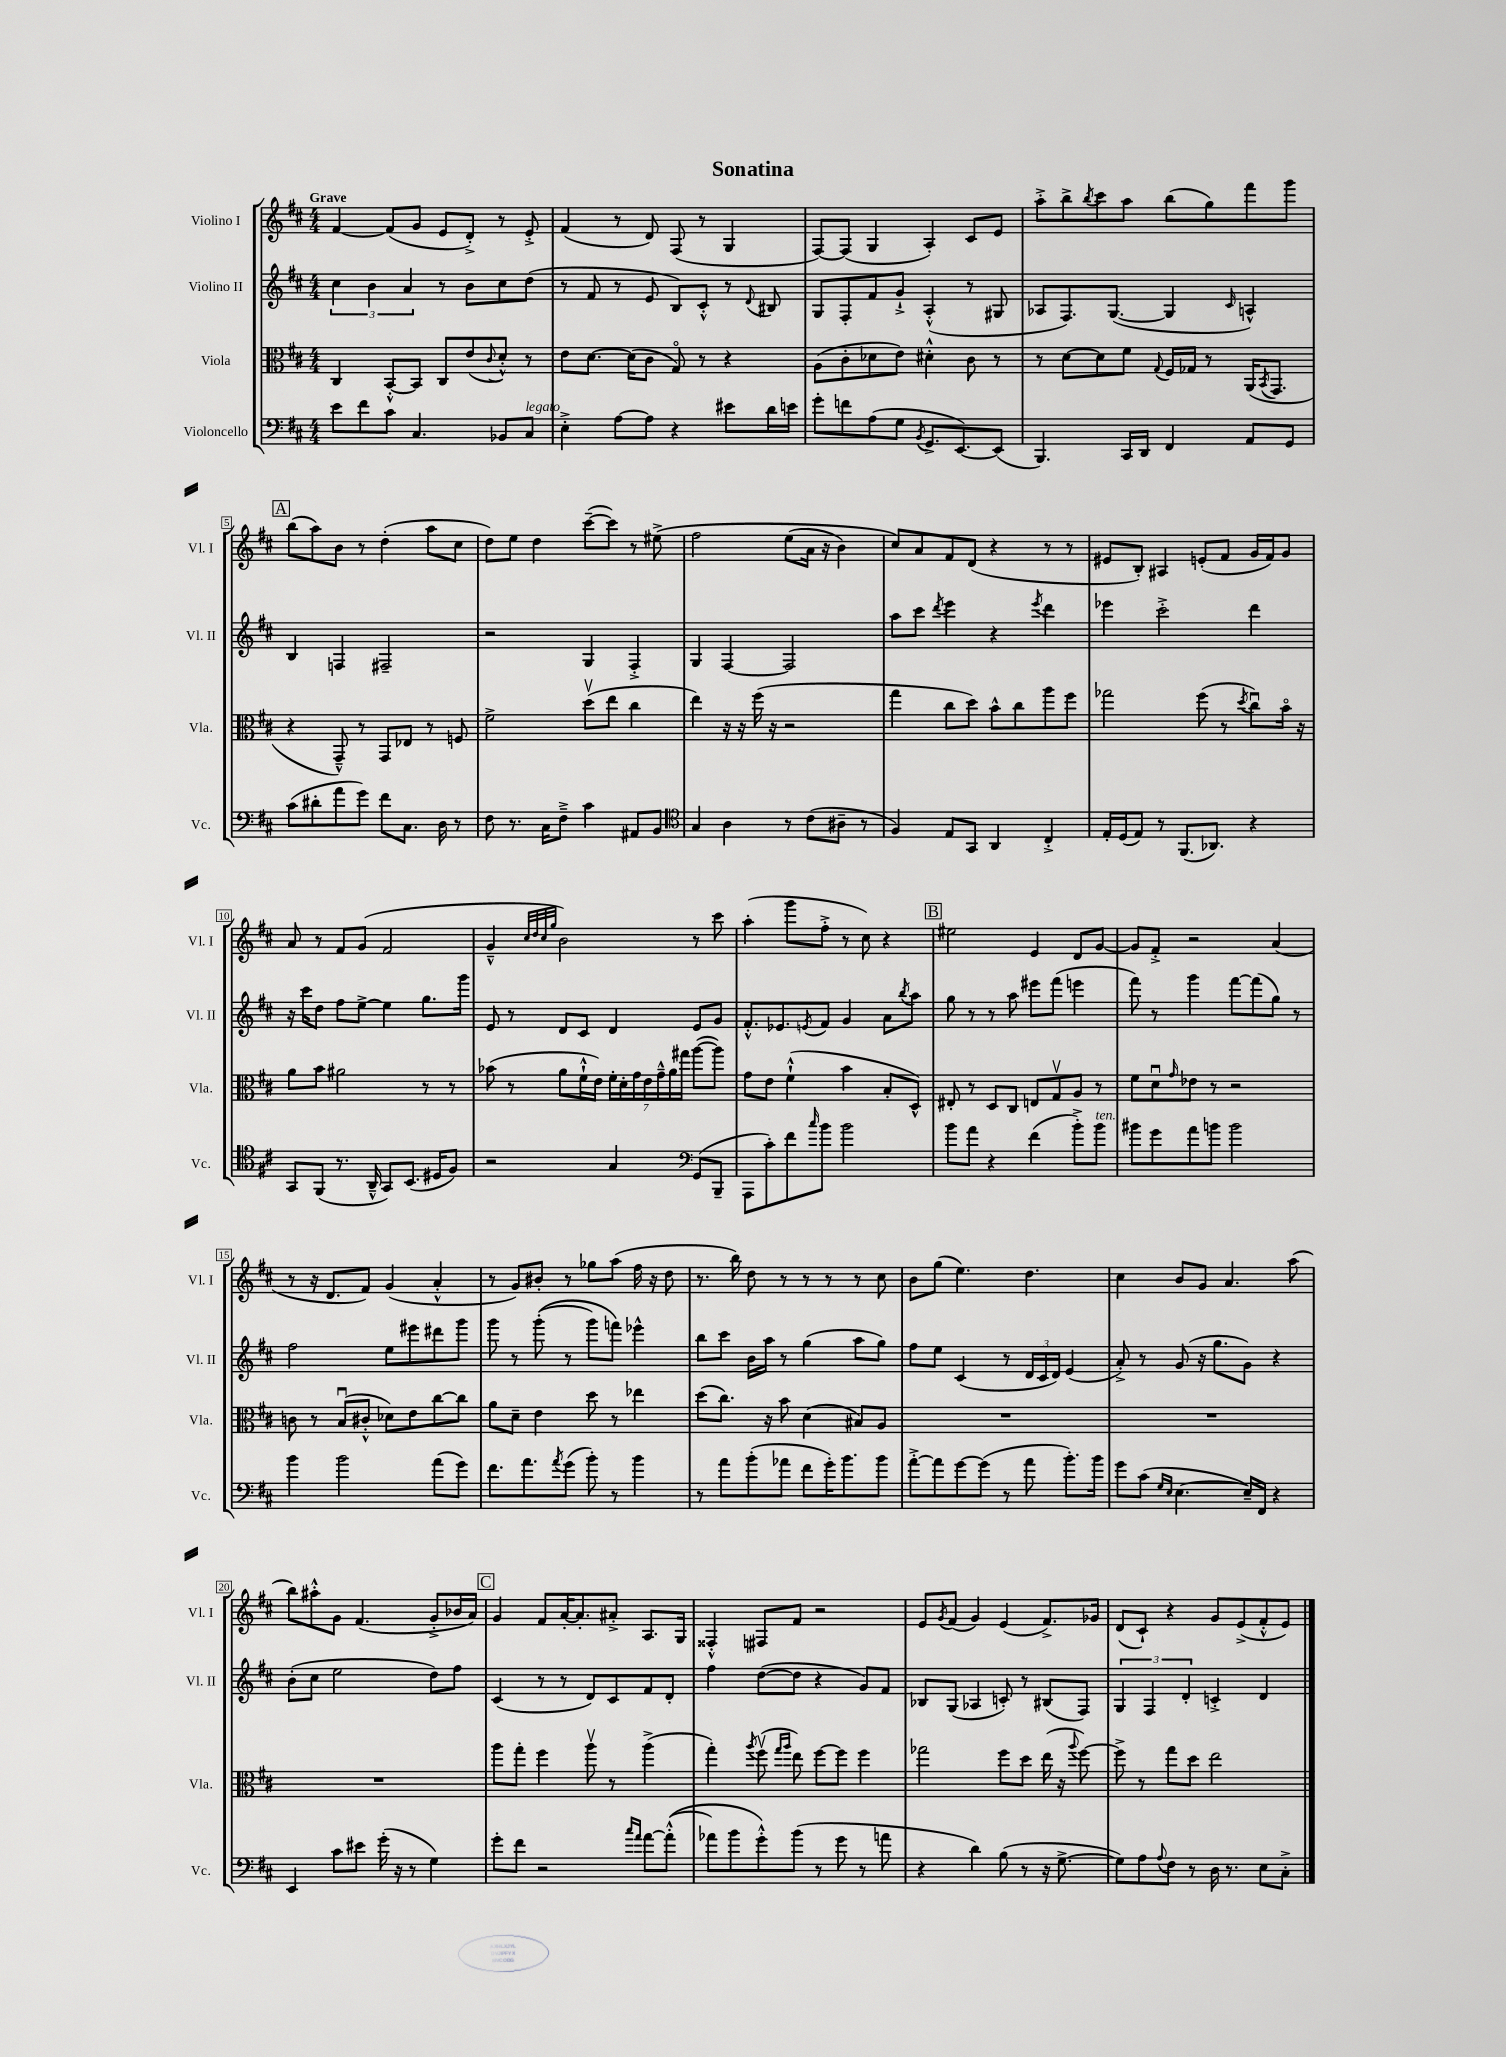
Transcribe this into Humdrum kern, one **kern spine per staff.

**kern	**kern	**kern	**kern
*staff4	*staff3	*staff2	*staff1
*clefF4	*clefC3	*clefG2	*clefG2
*k[f#c#]	*k[f#c#]	*k[f#c#]	*k[f#c#]
*M4/4	*M4/4	*M4/4	*M4/4
8e	4C#	6cc#	[4f#
8f#	.	.	.
.	.	6b	.
8c#	[8BB'^^	.	(8f#]
.	.	6a	.
4.C#	8BB]	.	8g
.	8C#	8r	8e
.	(8e	8b	8d'^)
.	8qqc#	.	.
8BB-	8d'^^)	8cc#	8r
8C#	8r	(8dd	8e'^
=	=	=	=
4E'^	8e	8r	(4f#
.	[8.d	8f#	.
[8A	.	8r	8r
.	(16d]	.	.
8A]	8c#	8e	8d)
4r	8Go)	8B)	(8F#
.	8r	8c#'^^	8r
8e#	4r	8r	4G
.	.	8qqd	.
16d	.	8B#	.
16e	.	.	.
=	=	=	=
8g'	(8A	8G	[8F#)
8f	8c#'	8F#'	(8F#]
(8A	8d-	8f#	4G
8G	8e)	8g`^	.
8qBB	.	.	.
8.GG^	4d#'^^	(4A'^^	4A')
[8.EE)	.	.	.
.	8c#	8r	8c#
(8EE]	8r	8G#	8e
=	=	=	=
4.BBB)	8r	8A-	8aa'^
.	[8d	8.F#)	8bb^
.	.	.	8qbb
.	8d]	.	8ccc#
.	.	([8.G	.
16CC#	8f#	.	8aa
16DD	.	.	.
.	8qqG	.	.
4FF#	16F#	4G]	(8bb
.	16G-	.	.
.	8r	.	8gg)
.	.	16qqc#	.
8AA	(16AA	4A^^)	8fff#
.	8qBB	.	.
.	8.GG	.	.
8GG	.	.	8ggg
=	=	=	=
(8c#	4r	4B	(8bb
8d#'	.	.	8aa)
8a	8GG~^^)	4F	8b
8g)	8r	.	8r
8f#	8GG	2F#~	(4dd'
8.C#	8E-	.	.
.	8r	.	8aa
16D	.	.	.
8r	8F	.	8cc#
=	=	=	=
8F#	2f#^	2r	8dd)
8.r	.	.	8ee
.	.	.	4dd
16C#	.	.	.
8F#~^	.	.	.
4c#	(8ddv	4G	([8ccc#~
.	8ee	.	8ccc#])
8AA#	4cc#	4F#'^	8r
8BB	.	.	&(8ee#^
=	=	=	=
*clefC4	*	*	*
4G	4ee)	4G	2ff#
4A	16r	[4F#	.
.	16r	.	.
.	(16ff#	.	.
.	16r	.	.
8r	2r	2F#]	(8ee
(8c#	.	.	16a
.	.	.	16r
8A#~	.	.	4b)
8r	.	.	.
=	=	=	=
4F#)	4gg	8aa	8cc#&)
.	.	8ccc#	8a
.	.	8qddd	.
8E	8cc#	4eee	8f#
8GG	8dd)	.	(8d
4AA	8b^^	4r	4r
.	8cc#	.	.
.	.	8qeee	.
4C#'^	8aa	4ddd	8r
.	8ff#	.	8r
=	=	=	=
16E'	2gg-	4eee-	8e#
(16D	.	.	.
8E)	.	.	8B')
8r	.	2ccc#'^	4A#
(8.FF#	.	.	.
.	(8ff#	.	(8e'
8.AA-)	.	.	.
.	8r	.	8f#
.	8qdd	.	.
4r	8cc#u)	4ddd	16g
.	.	.	16f#)
.	16bo	.	8g
.	16r	.	.
=	=	=	=
8GG	8a	16r	8a
.	.	16ccc#	.
(8FF#	8b	8dd	8r
8.r	2a#	8ff#	8f#
.	.	[8ee^	(8g
16AA~^^	.	.	.
8GG)	.	4ee]	2f#
(8.BB	.	.	.
.	8r	8.gg	.
16D#	.	.	.
8F#)	8r	.	.
.	.	16ggg	.
=	=	=	=
2r	(8b-	8e	4g~^^
.	8r	8r	.
.	.	.	32qqcc#
.	.	.	32qqdd
.	.	.	32qqcc#
.	.	.	32qqgg
.	8a	8d	2b)
.	16f#`^^	8c#	.
.	16e)	.	.
4G	28f#'	4d	.
.	28d'	.	.
.	28g	.	.
.	28e	.	.
.	28g~^^	.	.
.	28a	.	.
.	28gg#	.	.
*clefF4	*	*	*
(8GG	([8aa	8e	8r
8BBB~	8aa])	8g	8ccc#
=	=	=	=
8AAA	8g	8.f#'^^	(4aa'
8c#')	8e	.	.
.	.	8.e-	.
8f#	(4f#`^^	.	8ggg
16qqcc#	.	8qe	.
8b	.	8f#	8ff#'^
2b	4b	4g	8r
.	.	.	8cc#)
.	8B'	8a	4r
.	.	8qbb	.
.	8D^^)	8aa	.
=	=	=	=
8b	8E#'	8gg	2ee#
8a	8r	8r	.
4r	8D	8r	.
.	8C#	8aa	.
(4f#	8E	8eee#	4e
.	8Gv	(8fff#	.
8b'^)	8A	4eee	8d
8b	8r	.	[8g
=	=	=	=
8b#	8f#	8fff#)	8g]
8g	8du	8r	8f#'^
.	16qqg	.	.
8a	8e-	4ggg	2r
8b	8r	.	.
2b	2r	[8fff#	.
.	.	(8fff#]	.
.	.	8gg)	(4a
.	.	8r	.
=	=	=	=
4b	8c	2ff#	8r
.	8r	.	16r
.	.	.	8.d
2b	(8Bu	.	.
.	8c#'^^	.	8f#)
.	8d-)	8ee	(4g
.	8e	8eee#	.
(8a	[8cc#	8ddd#	4a'^^
8g)	8cc#]	8ggg	.
=	=	=	=
8.f#	8a	8ggg	8r
.	8d~	8r	8g)
8.a	.	.	.
.	4e	&((8ggg'	8b#'
8qa	.	.	.
(8g	.	8r	8r
8b')	8dd	8ggg)	8gg-
8r	8r	8fff&)	(8aa
4b	4ee-	4eee-^^	16ff#
.	.	.	16r
.	.	.	8dd
=	=	=	=
8r	(8dd	8bb	8.r
8a	8.cc#)	8ccc#	.
.	.	.	16bb)
(8b'	.	16b	8dd
.	16r	16aa	.
8a-	8b	8r	8r
8f#	(4d	(4gg	8r
16g')	.	.	8r
8.b	.	.	.
.	8B#)	8aa	8r
8b	8A	8gg)	8cc#
=	=	=	=
[8a'^	1r	8ff#	8b
8a]	.	8ee	(8gg
[8g	.	(4c#	4.ee)
(8g]	.	.	.
8r	.	8r	.
8a	.	24d	4.dd
.	.	24c#	.
.	.	24d)	.
8.b')	.	(4e	.
16b	.	.	.
=	=	=	=
8g	1r	8a'^)	4cc#
(8c#	.	8r	.
16qqG	.	.	.
16qqE	.	.	.
[4.E	.	(8g	8b
.	.	16r	8g
.	.	8.gg	.
.	.	.	4.a
16E~])	.	8g)	.
16FF#	.	.	.
4r	.	4r	.
.	.	.	(8aa
=	=	=	=
4EE	1r	(8b'	8bb)
.	.	8cc#	8aa#'^^
8c#	.	2ee	8g
8e#	.	.	(4.f#
(16g'	.	.	.
16r	.	.	.
8r	.	.	.
4G)	.	8dd)	8g'^
.	.	8ff#	16b-
.	.	.	16a)
=	=	=	=
8g'	8aa	(4c#	4g
8f#	8gg'	.	.
2r	4ff#	8r	8f#
.	.	8r	[16a'
.	.	.	8.a']
.	8aav	8d)	.
.	8r	8c#	8a#'^
16qqcc#	.	.	.
16qqa	.	.	.
[8a	(4aa^	8f#	8.A
&((8a'^^]	.	8d'	.
.	.	.	16G
=	=	=	=
8a-)	4gg')	4ff#	4F##'^^
8b	.	.	.
.	8qaa	.	.
8g'^^&)	(8ff#v	([8dd	8F#
.	16qqgg	.	.
.	16qqaa	.	.
(8b	8ee)	8dd]	8f#
8r	[8ff#	4r	2r
8g	8ff#]	.	.
8r	4ff#	8g)	.
8a	.	8f#	.
=	=	=	=
4r	2gg-	8B-	8e
.	.	.	8qg
.	.	(8G	(8f#
4d)	.	4A-	4g)
(8B	8ff#	8c')	(4e
8r	8dd	8r	.
16r	(16ee	(8B#	8.f#^)
[8.G^	16r	.	.
.	8qqaa	.	.
.	[8ff#)	8F#)	.
.	.	.	16g-
=	=	=	=
8G])	8ff#^]	6G	(8d
8A	8r	.	8c#`)
.	.	6F#	.
8qqA	.	.	.
8F#	8gg	.	4r
.	.	6d'	.
8r	8dd	.	.
16D	2ee	4c'^	8g
8.r	.	.	.
.	.	.	(8e^
8E	.	4d	8f#'^^
8C#'^	.	.	8e)
==	==	==	==
*-	*-	*-	*-
